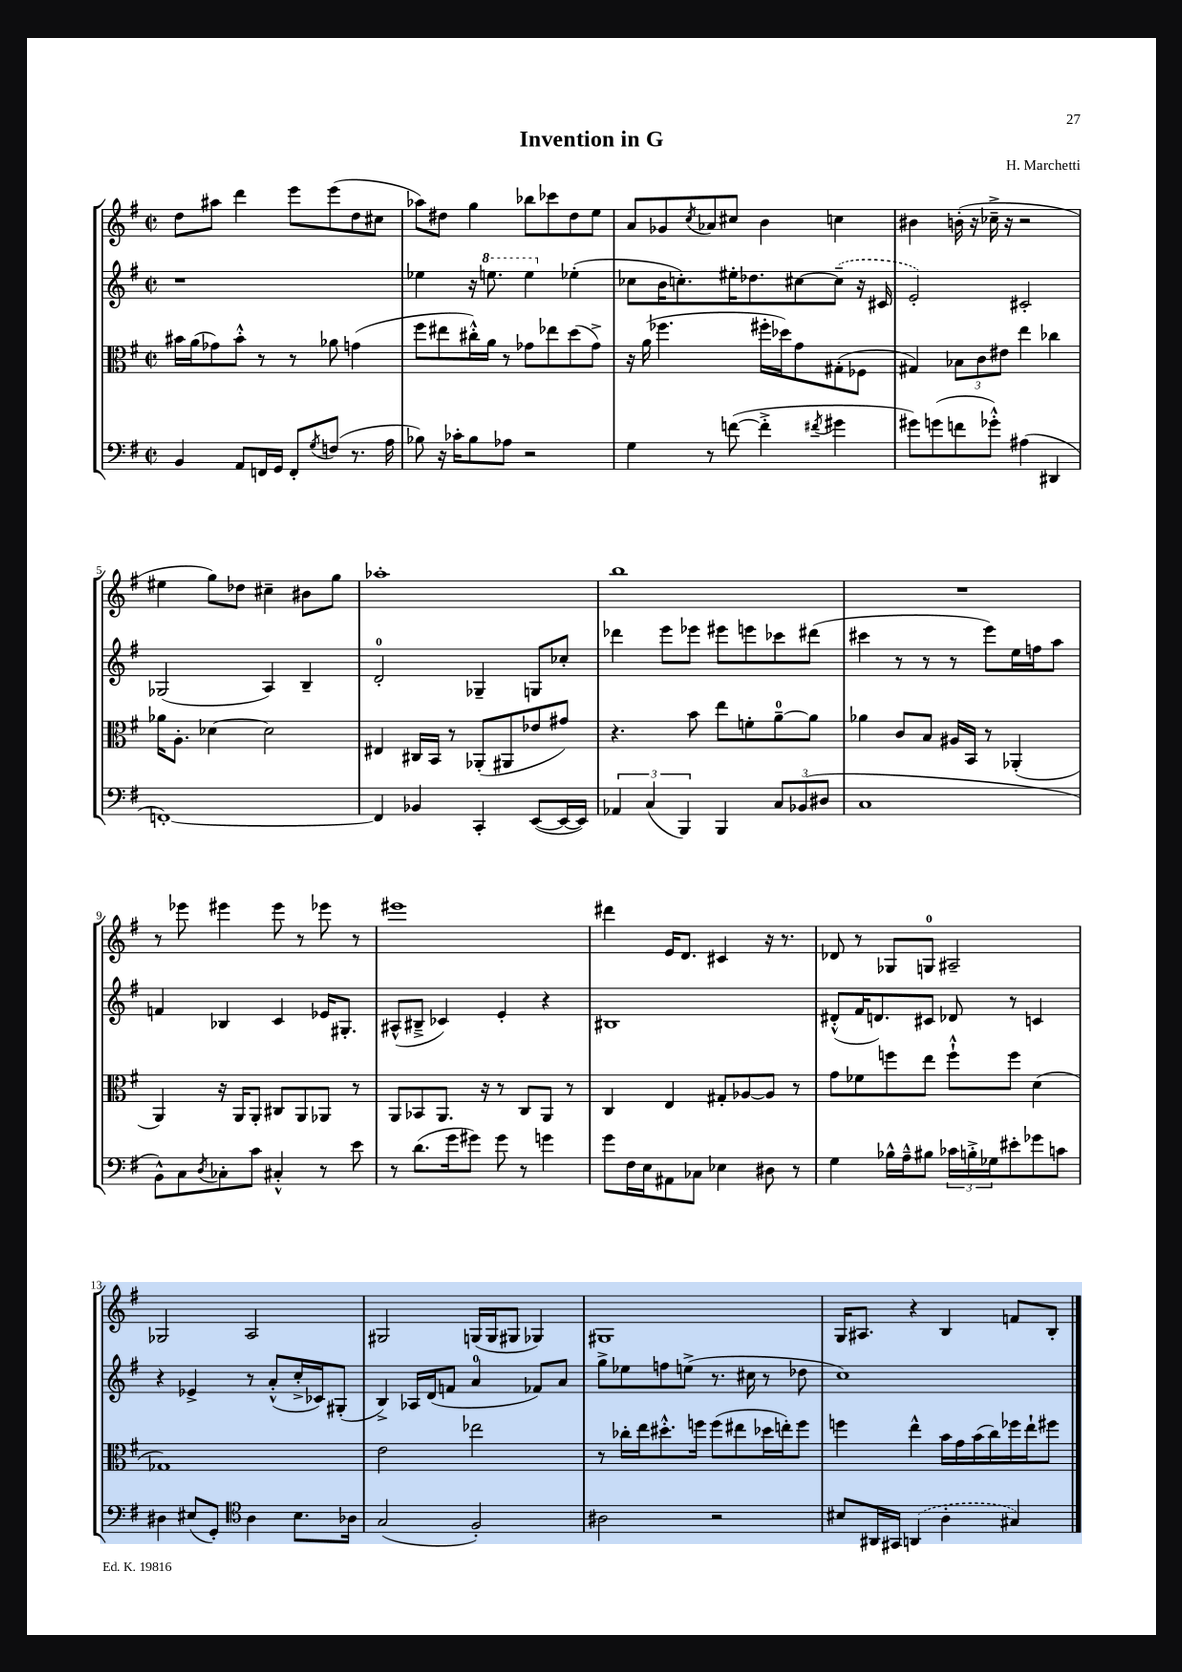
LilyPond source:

\header { title = "Invention in G" composer = "H. Marchetti" }
<<
\new StaffGroup <<
\new Staff = "s0" {
    \clef treble \key g \major \defaultTimeSignature \time 2/2
    d''8 ais''8 d'''4 e'''8 e'''8( d''8 cis''8 |
    aes''8) dis''8 g''4 bes''8 ces'''8 dis''8 e''8 |
    a'8 ges'8 \acciaccatura { c''8 } aes'8 cis''8 b'4 c''4 |
    bis'4 b'16-.( r16 ces''16---> r16 r2 |
    eis''4 g''8) des''8 cis''4-- bis'8 g''8 |
    aes''1-. |
    b''1 |
    R1 |
    r8 ees'''8 eis'''4 eis'''8 r8 ees'''8 r8 |
    eis'''1 |
    dis'''4 e'16 d'8. cis'4 r16 r8. |
    des'8 r8 ges8 g8-0 ais2-- |
    ges2 a2 |
    gis2 g16( g16 gis8 ges4) |
    gis1 |
    g16 ais8. r4 b4 f'8 b8-. \bar "|." |
}
\new Staff = "s1" {
    \clef treble \key g \major \defaultTimeSignature \time 2/2
    r1 |
    ees''4 r16 \ottava #1 e'''!8. e'''4 \ottava #0 ees''!4-.( |
    ces''8 b'16 c''8.-.) eis''16-. des''8. cis''8~ \once \slurDashed cis''8--( r16 cis'16 |
    e'2-.) cis'2-. |
    ges2( a4) b4-- |
    d'2-0-. ges4-- g8 ces''8-. |
    des'''4 e'''8 ees'''8 eis'''8 e'''8 ces'''8 dis'''8( |
    cis'''4 r8 r8 r8 e'''8) e''16 f''16 a''8 |
    f'4 bes4 c'4 ees'16 gis8.-. |
    ais8-^( bis8---> ces'4) e'4-. r4 |
    bis1 |
    dis'8-.-^( fis'16 d'8.) cis'8 des'8 r8 c'4 |
    r4 ees'4-> r8 a'8-.-^( c''16-.-> ces'16) gis8-.( |
    b4->) aes16 d'16( f'8 a'4-0 fes'8) a'8 |
    g''8-> ees''8 f''8 e''8->( r8. cis''16 r8 des''8 |
    c''1) \bar "|." |
}
\new Staff = "s2" {
    \clef alto \key g \major \defaultTimeSignature \time 2/2
    bis'16 a'16( ges'8) bis'8-.-^ r8 r8 aes'8 g'4( |
    fis''8 eis''8 cis''16-.-^) a'16 r8 ges'8 ees''8 d''8( ges'8->) |
    r16 a'16( fes''4. fis''16-. des''16) g'8 gis8-.( fes8 |
    gis4) \tuplet 3/2 { bes8 c'8 eis'8 } e''4 ces''4 |
    aes'16 a8.-. des'4~ des'2 |
    eis4 cis16 b,16 r8 aes,8-.( ais,8 ees'8 gis'8) |
    r4. b'8 e''8 f'8-. a'8-0~-- a'8 |
    aes'4 c'8 b8 ais16 b,16 r8 aes,4-.( |
    a,4) r16 a,16 a,8-. cis8 a,8 aes,8 r8 |
    a,8 bes,8 a,8. r16 r8 c8 a,8 r8 |
    c4 e4 gis8-. aes8~ aes8 r8 |
    g'8 fes'8 f''8 e''8 f''8-!-^ f''8 d'4( |
    ges1) |
    e'2 ees''2 |
    r8 ces''16-. e''16 dis''8.-.-^ f''16 f''8( eis''8 des''16 e''16-.) f''8 |
    f''4 e''4-^ b'16 g'16 b'16( c''16) fes''16 e''16-! fis''8 \bar "|." |
}
\new Staff = "s3" {
    \clef bass \key g \major \defaultTimeSignature \time 2/2
    b,4 a,8 f,16 g,16 f,8-. \acciaccatura { g8 } f8( r8. a16 |
    bes8) r16 ces'16-. bes8 aes8 r2 |
    g4 r8 f'8~( f'4-.-> \acciaccatura { fis'8 } gis'4 |
    gis'8) g'8( f'8 ges'8-.-^) ais4( dis,4 |
    f,1~-.) |
    f,4 bes,4 c,4-. e,8~( e,16~ e,16) |
    \tuplet 3/2 { aes,4 c4( b,,4) } b,,4 \tuplet 3/2 { c8 bes,8( dis8 } |
    c1 |
    b,8-^) c8 \acciaccatura { d8 } ces8-. c'8 cis4-.-^ r8 e'8 |
    r8 d'8.( g'16 gis'8) gis'8 r8 g'4 |
    g'8 fis16 e16 ais,8 ces8 ees4 dis8 r8 |
    g4 bes16-^ a16---^ bis8 \tuplet 3/2 { ces'16 b16-.-> ges16 } eis'8-. ges'8 c'8 |
    dis4 eis8( g,8-.) \clef tenor a4 b8. aes16 |
    g2( fis2-.) |
    ais2 r2 |
    bis8 ais,16 gis,16 \once \slurDashed a,4( a4-. gis4) \bar "|." |
}
>>
>>
